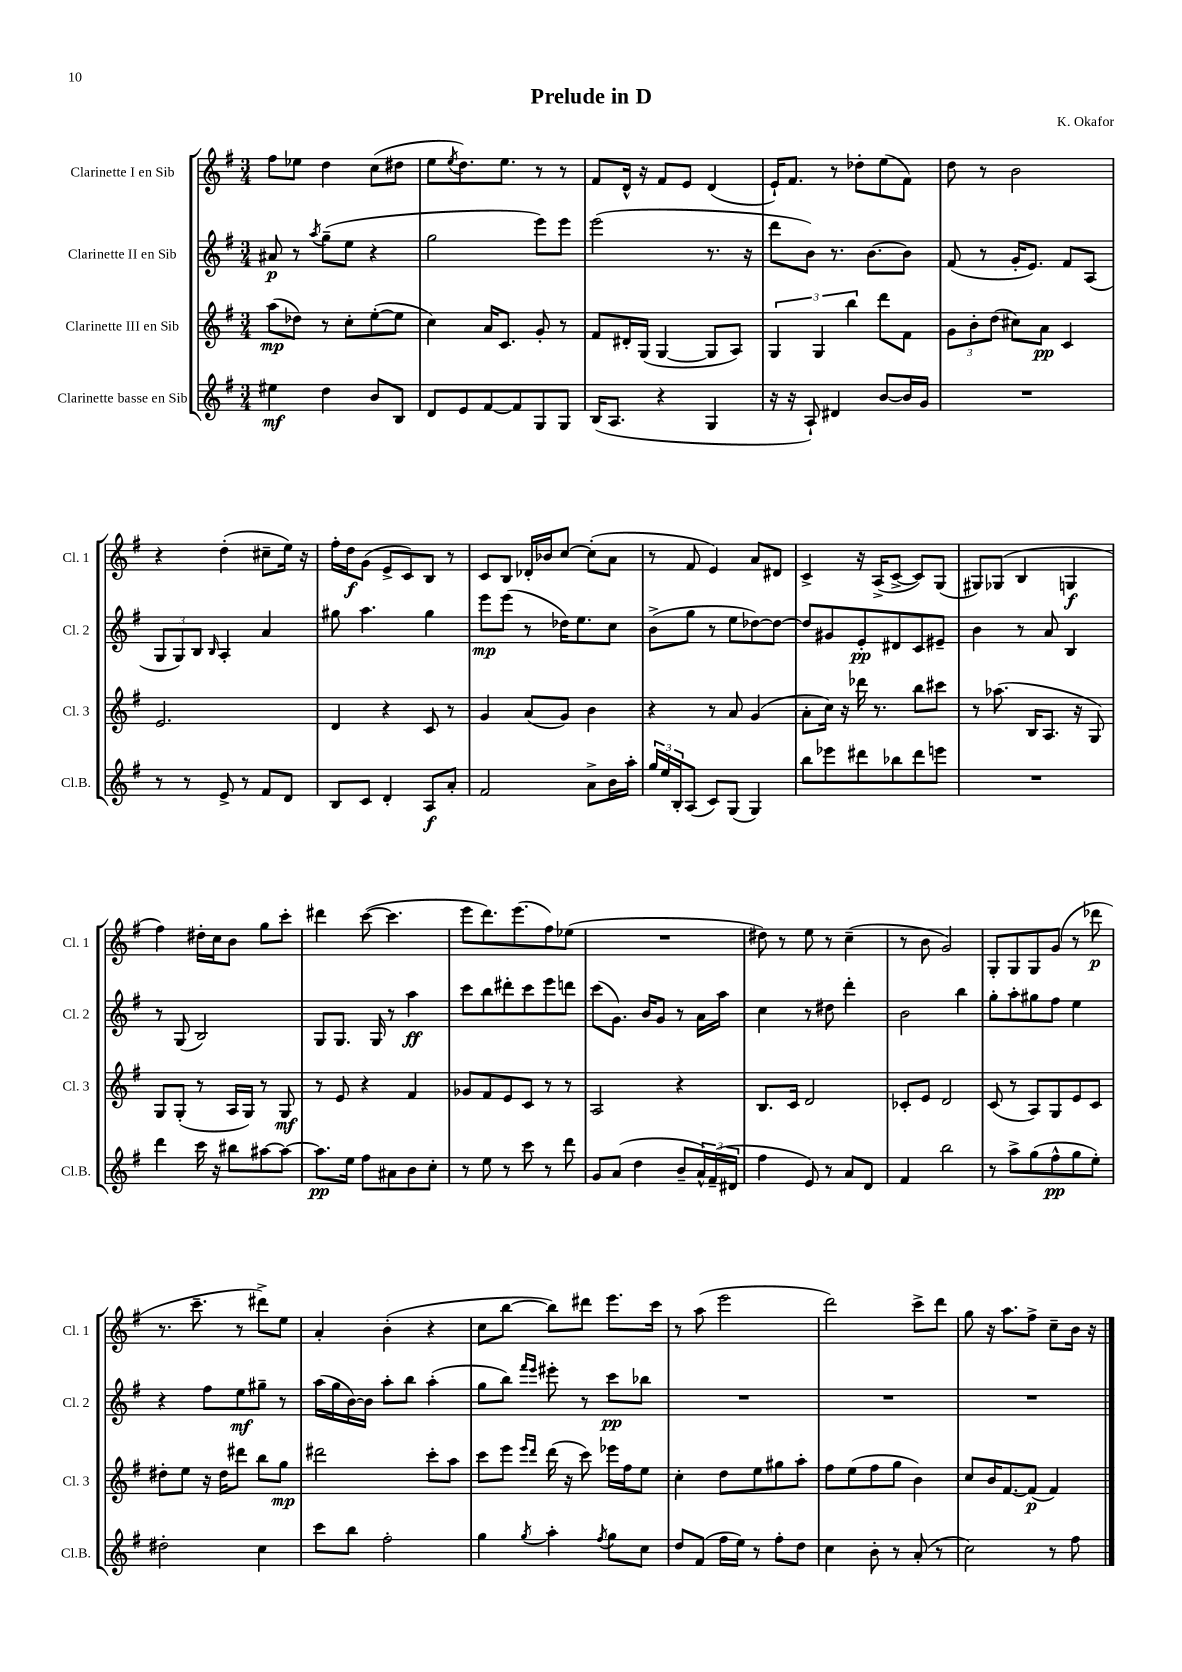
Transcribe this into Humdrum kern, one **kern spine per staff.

**kern	**kern	**kern	**kern
*staff4	*staff3	*staff2	*staff1
*clefG2	*clefG2	*clefG2	*clefG2
*k[f#]	*k[f#]	*k[f#]	*k[f#]
*M3/4	*M3/4	*M3/4	*M3/4
4ee#	(8aa	8a#	8ff#
.	8dd-)	8r	8ee-
.	.	8qaa	.
4dd	8r	(8gg~	4dd
.	8cc'	8ee	.
8b	([8ee'	4r	(8cc
8B	8ee]	.	8dd#
=	=	=	=
8d	4cc)	2gg	8ee
.	.	.	8qee
8e	.	.	8.dd)
[8f#	16a	.	.
.	8.c	.	8.ee
8f#]	.	.	.
8G	8g'	8eee)	8r
8G	8r	8eee	8r
=	=	=	=
(16B	8f#	(2eee	8f#
8.A	.	.	.
.	16d#'	.	16d^^
.	(16G	.	16r
4r	[4G	.	8f#
.	.	.	8e
4G	8G]	8.r	(4d
.	8A)	.	.
.	.	16r	.
=	=	=	=
16r	6G	8ddd	16e`)
16r	.	.	8.f#
8A`)	.	8b)	.
.	6G	.	.
4d#	.	8.r	8r
.	6bb	.	.
.	.	.	8dd-'
.	.	[8.b	.
[8b	8ddd	.	(8ee
16b]	8f#	8b]	8f#)
16g	.	.	.
=	=	=	=
2.r	12g	(8f#	8dd
.	12b'	.	.
.	.	8r	8r
.	(12dd	.	.
.	8cc#)	16g'	2b
.	.	8.e)	.
.	8a	.	.
.	4c	8f#	.
.	.	(8A	.
=	=	=	=
8r	2.e	12G	4r
.	.	12G)	.
8r	.	.	.
.	.	12B	.
.	.	16qqB	.
8e^	.	4A'	(4dd'
8r	.	.	.
8f#	.	4a	8cc#~
8d	.	.	16ee)
.	.	.	16r
=	=	=	=
8B	4d	8gg#	16ff#'
.	.	.	16dd
8c	.	4.aa	(8g
4d'	4r	.	8e^
.	.	.	8c)
8A	8c	4gg#	8B
8a'	8r	.	8r
=	=	=	=
2f#	4g	8eee	8c
.	.	(8eee	8B
.	(8a	8r	16d-'
.	.	.	16b-
.	8g)	16dd-)	[8cc
.	.	8.ee	.
8a^	4b	.	(8cc']
16b	.	8cc	8a
16aa'	.	.	.
=	=	=	=
24gg	4r	(8b^	8r
24ee	.	.	.
24B'	.	.	.
(8A	.	8gg	8f#
8c)	8r	8r	4e)
(8G	8a	8ee	.
4G)	(4g	[8dd-)	8a
.	.	8dd-_	8d#
=	=	=	=
8bb	8a'	8dd-]	4c^
8eee-	16cc)	8g#	.
.	16r	.	.
8ddd#	16ddd-	8e'	16r
.	8.r	.	(16A^
8bb-	.	8d#	[8c^
8ddd#	8bb	8c	8c])
8eee	8ccc#	8e#~	(8G
=	=	=	=
2.r	8r	4b	8G#)
.	(8.aa-	.	(8G-
.	.	8r	4B
.	16B	.	.
.	8.A	8a	.
.	.	4B	4G
.	16r	.	.
.	8G)	.	.
=	=	=	=
4ddd	8G	8r	4ff#)
.	(8G'	(8G	.
16ccc	8r	2B)	16dd#'
16r	.	.	16cc
8bb#	16A	.	8b
.	16G)	.	.
[8aa#	8r	.	8gg
8aa#_	8G	.	8ccc'
=	=	=	=
8.aa#]	8r	8G	4ddd#
.	8e	8.G	.
16ee	.	.	.
8ff#	4r	.	([8ccc
.	.	16G	.
8a#	.	8r	4.ccc]
8b	4f#	4aa	.
8cc'	.	.	.
=	=	=	=
8r	8g-	8ccc	8eee
8ee	8f#	8bb	8.ddd)
8r	8e	8ddd#'	.
.	.	.	(8.eee
8ccc	8c	8ccc	.
8r	8r	8eee	8ff#)
8ddd	8r	8ddd	(8ee-
=	=	=	=
8g	2A	(8ccc	2.r
(8a	.	8.g)	.
4dd	.	.	.
.	.	16b	.
.	.	8g	.
8b~	4r	8r	.
24a^^)	.	16a	.
(24f#~	.	.	.
.	.	16aa	.
24d#	.	.	.
=	=	=	=
4ff#	8.B	4cc	8dd#)
.	.	.	8r
.	16c	.	.
8e)	2d	8r	8ee
8r	.	8dd#	8r
8a	.	4ddd'	(4cc~
8d	.	.	.
=	=	=	=
4f#	8c-'	2b	8r
.	8e	.	8b
2bb	2d	.	2g)
.	.	4bb	.
=	=	=	=
8r	(8c	8gg'	8G'
8aa^	8r	8aa'	8G
(8gg	8A)	8gg#	8G
8ff#^^	8G	8ff#	(8g
8gg	8e	4ee	8r
8ee')	8c	.	8ddd-
=	=	=	=
2dd#'	8dd#'	4r	8.r
.	8ee	.	.
.	.	.	8.ccc~
.	16r	8ff#	.
.	16dd#	.	.
.	8ddd#	8ee	8r
4cc	8bb	8gg#~	8ddd#^)
.	8gg	8r	8ee
=	=	=	=
8ccc	2ddd#	(16aa	4a'
.	.	16gg	.
8bb	.	[16b)	.
.	.	16b]	.
2ff#'	.	8aa'	(4b'
.	.	8bb	.
.	8ccc'	(4aa'	4r
.	8aa	.	.
=	=	=	=
4gg	8ccc	8gg	8cc
.	8eee	8bb)	[8bb
.	16qqeee	16qqfff#	.
8qgg	16qqddd	16qqeee	.
4aa'	(16ddd	8eee#'	8bb])
.	16r	.	.
.	8ccc)	8r	8ddd#
8qff#	.	.	.
8gg	16eee-	8ccc	8.eee
.	16ff#	.	.
8cc	8ee	8bb-	.
.	.	.	16ccc
=	=	=	=
8dd	4cc'	2.r	8r
(8f#	.	.	(8aa
16ff#	8dd	.	2eee
16ee)	.	.	.
8r	8ee	.	.
8ff#'	8gg#	.	.
8dd	8aa'	.	.
=	=	=	=
4cc	8ff#	2.r	2ddd)
.	(8ee	.	.
8b'	8ff#	.	.
8r	8gg	.	.
(8a'	4b)	.	8ccc^
8r	.	.	8ddd
=	=	=	=
2cc)	8cc	2.r	8gg
.	16b	.	16r
.	[8.f#	.	8.aa
.	(8f#]	.	8ff#^
8r	4f#)	.	8cc~
8ff#	.	.	16b
.	.	.	16r
==	==	==	==
*-	*-	*-	*-
